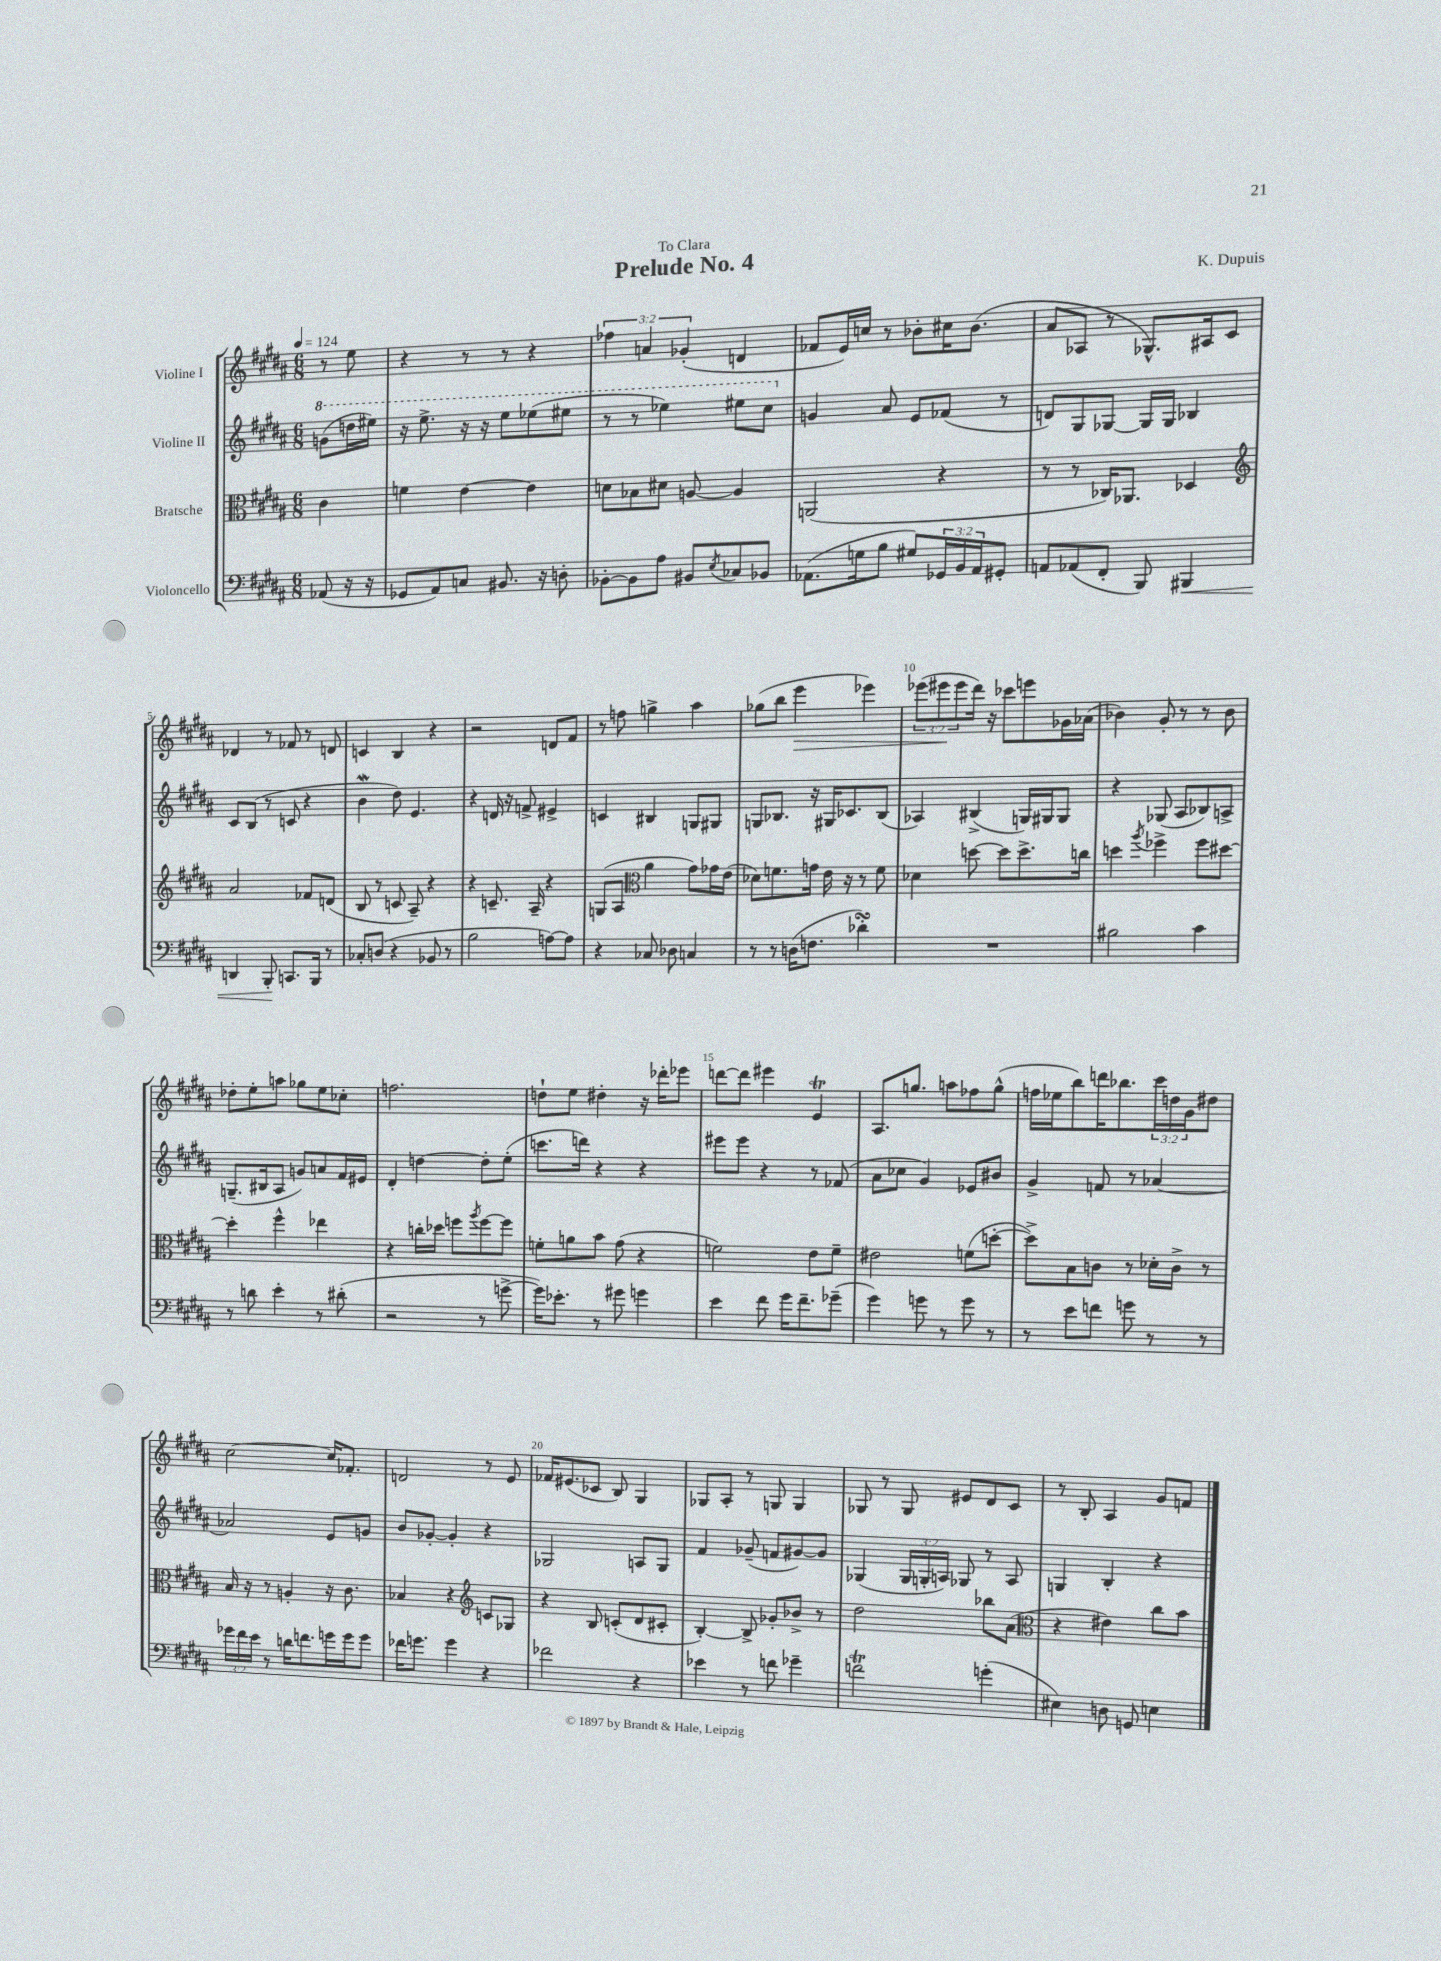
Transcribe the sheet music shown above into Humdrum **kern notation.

**kern	**kern	**kern	**kern
*staff4	*staff3	*staff2	*staff1
*clefF4	*clefC3	*clefG2	*clefG2
*k[f#c#g#d#a#]	*k[f#c#g#d#a#]	*k[f#c#g#d#a#]	*k[f#c#g#d#a#]
*M6/8	*M6/8	*M6/8	*M6/8
*MM124	*MM124	*MM124	*MM124
(8AA-	4c#	(8gg	8r
16r	.	16ddd	8ee
16r	.	16eee#)	.
=	=	=	=
8GG-	4f	16r	4r
.	.	8.eee^	.
8AA#)	.	.	.
8C	[4e	16r	8r
.	.	16r	.
8.BB#	.	8eee	8r
.	4e]	(8eee-	4r
16r	.	.	.
8D'	.	8eee#	.
=	=	=	=
[8BB-'	8d	8r	6ff-
8BB-]	8B-	8r	.
.	.	.	6a
8A#	8d#	4eee-)	.
.	.	.	(6g-'
8BB#	[8A	.	.
8qE	.	.	.
8C-	4A]	8eee#	4d
8BB-	.	8ccc#	.
=	=	=	=
(8.AA-	(2AA	4g	8f-
.	.	.	16e)
16G	.	.	16cc
8B	.	8a#	8r
8G#)	.	8e	8b-'
24GG-	4r	(8f-	16cc#
24BB	.	.	.
.	.	.	(8.b-
24AA-	.	.	.
8GG#'	.	8r	.
=	=	=	=
8AA	8r	8d)	8a#
(8AA-	8r	8G#	8A-
8FF#'	16C-)	[8G-	8r
.	8.AA-	.	.
8BBB)	.	16G-]	8.G-^^)
.	.	16G-	.
4BBB#	4D-	4B-	.
.	.	.	16A#
.	.	.	8c#
=	=	=	=
*	*clefG2	*	*
4DD	2a#	8c#	4d-
.	.	(8B	.
8BBB'	.	8r	8r
8.CC	.	8c	8f-
.	8f-	4r	8r
16BBB	.	.	.
8r	(8d	.	8d
=	=	=	=
8C-'	8B	4b	4c
(8D	8r	.	.
4r	8c	8dd#)	4B
.	8A#~)	4.e	.
8BB-	4r	.	4r
8r	.	.	.
=	=	=	=
2B	4r	4r	2r
.	8.c~	16d	.
.	.	16r	.
.	.	8f^	.
.	16A#~	.	.
[8A)	4r	4e#^	8d
8A]	.	.	8f#
=	=	=	=
4r	(8G	4c	8r
.	8A#	.	8ff
*	*clefC3	*	*
8C-	4a#	4B#	4gg^
8D-	.	.	.
4C	8g#)	8G	4aa#
.	16g-	8G#	.
.	(16e	.	.
=	=	=	=
8r	8d-)	8G	(8gg-
8r	8.f	8.B-	8bb
(16D	.	.	4eee
8.F	16g	16r	.
.	16e	16G#	.
.	16r	8.c-	.
4d-')	8r	.	4eee-)
.	8f	(8B-	.
=	=	=	=
2.r	4d-	4A-)	(12eee-
.	.	.	12eee#
.	.	.	12eee#
.	[8dd	(4B#^	16ddd#)
.	.	.	16r
.	8dd]	.	8ccc-
.	8.dd^	16G)	8eee
.	.	16G#	.
.	.	8G#	16g-
.	16cc	.	(16a-
=	=	=	=
2B#	4dd	4r	4b-)
.	8qaa#	.	.
.	4ff-^	(8G-	8g#'
.	.	8A#	8r
4c#	8ff-	8B-)	8r
.	[8dd#	8A^	8b-
=	=	=	=
8r	4dd#']	(8.G~	8dd-'
8d	.	.	8ee'
.	.	16B#	.
4e'	4ff#^^	8A#	8aa
.	.	8g)	8gg-
8r	4ee-	8a	8ee
(8d#'	.	16f#	8cc-'
.	.	16e#	.
=	=	=	=
2r	4r	4d#'	2.ff
.	16cc'	[4dd	.
.	16dd-	.	.
.	8ff	.	.
.	8qaa#	.	.
8r	[8ff	8dd']	.
[8g^	8ff]	(8ee'	.
=	=	=	=
16g])	8f'	8.ccc	8dd`
8.e-'	.	.	.
.	8a	.	8ee
.	.	16ddd)	.
8r	8b	4r	4dd#'
8g#	(8g#	.	.
4g	4r	4r	16r
.	.	.	16ddd-'
.	.	.	8eee-
=	=	=	=
4e	2f)	8eee#	[8ddd
.	.	8eee#	8ddd]
8f#	.	4r	4eee#
16g#	.	.	.
8.f#~	.	.	.
.	8e	8r	4e
(8g-~	8f~	(8f-	.
=	=	=	=
4g#)	2e#	8a#	8.A#
.	.	8cc-	.
.	.	.	8.gg
8g	.	4g#)	.
8r	.	.	8aa
8g	(8f	8e-	8ff-
8r	[8dd'	8b#	(8gg^^
=	=	=	=
8r	8dd^])	4g#^	16ff
.	.	.	16ee-
8e	8B	.	8bb)
8f	8c	8f	16ddd
.	.	.	8.bb-
8g	8r	8r	.
8r	16d-'	[4a-	24ccc#
.	.	.	24dd
.	16c^	.	.
.	.	.	24g#
8r	8r	.	8dd#
=	=	=	=
24g-	16B	2a-]	[2cc#
24f#	.	.	.
.	16r	.	.
24e	.	.	.
8r	8r	.	.
16d	4A'	.	.
8.f	.	.	.
16g	16r	8e	16cc#]
16g	8.c#	.	8.f-'
8g	.	8g	.
=	=	=	=
16f-	4B-	8b	2d
8.g	.	.	.
.	.	[8g-'	.
4g	4r	4g-']	.
*	*clefG2	*	*
4r	8c	4r	8r
.	8G-	.	8e
=	=	=	=
2f-	4r	2G-	16f-
.	.	.	(8.e#
.	8B	.	8c-
.	(8c'	.	8B)
4r	8d#	8A	4G#
.	8c#'	8G-	.
=	=	=	=
4e-	[4B')	4f#	8G-
.	.	.	8A#'
8r	8B^]	(8g-~	8r
8f	8g-'	8f	8G
4g-~	8b-^	[8g#)	4G
.	8r	8g#]	.
=	=	=	=
2f	2dd#	(4G-	8G-
.	.	.	8r
.	.	24G-	8G-
.	.	24G'	.
.	.	24A)	.
.	.	8G-	8e#
(4g'	8bb-	8r	8d#
.	(8a#	8A	8c#
=	=	=	=
*	*clefC3	*	*
4E#)	4r	4G	8r
.	.	.	8B'
8D	4e#)	4B'	4A#
8GG	.	.	.
4E	8cc#	4r	8g#
.	8b	.	8f
==	==	==	==
*-	*-	*-	*-
